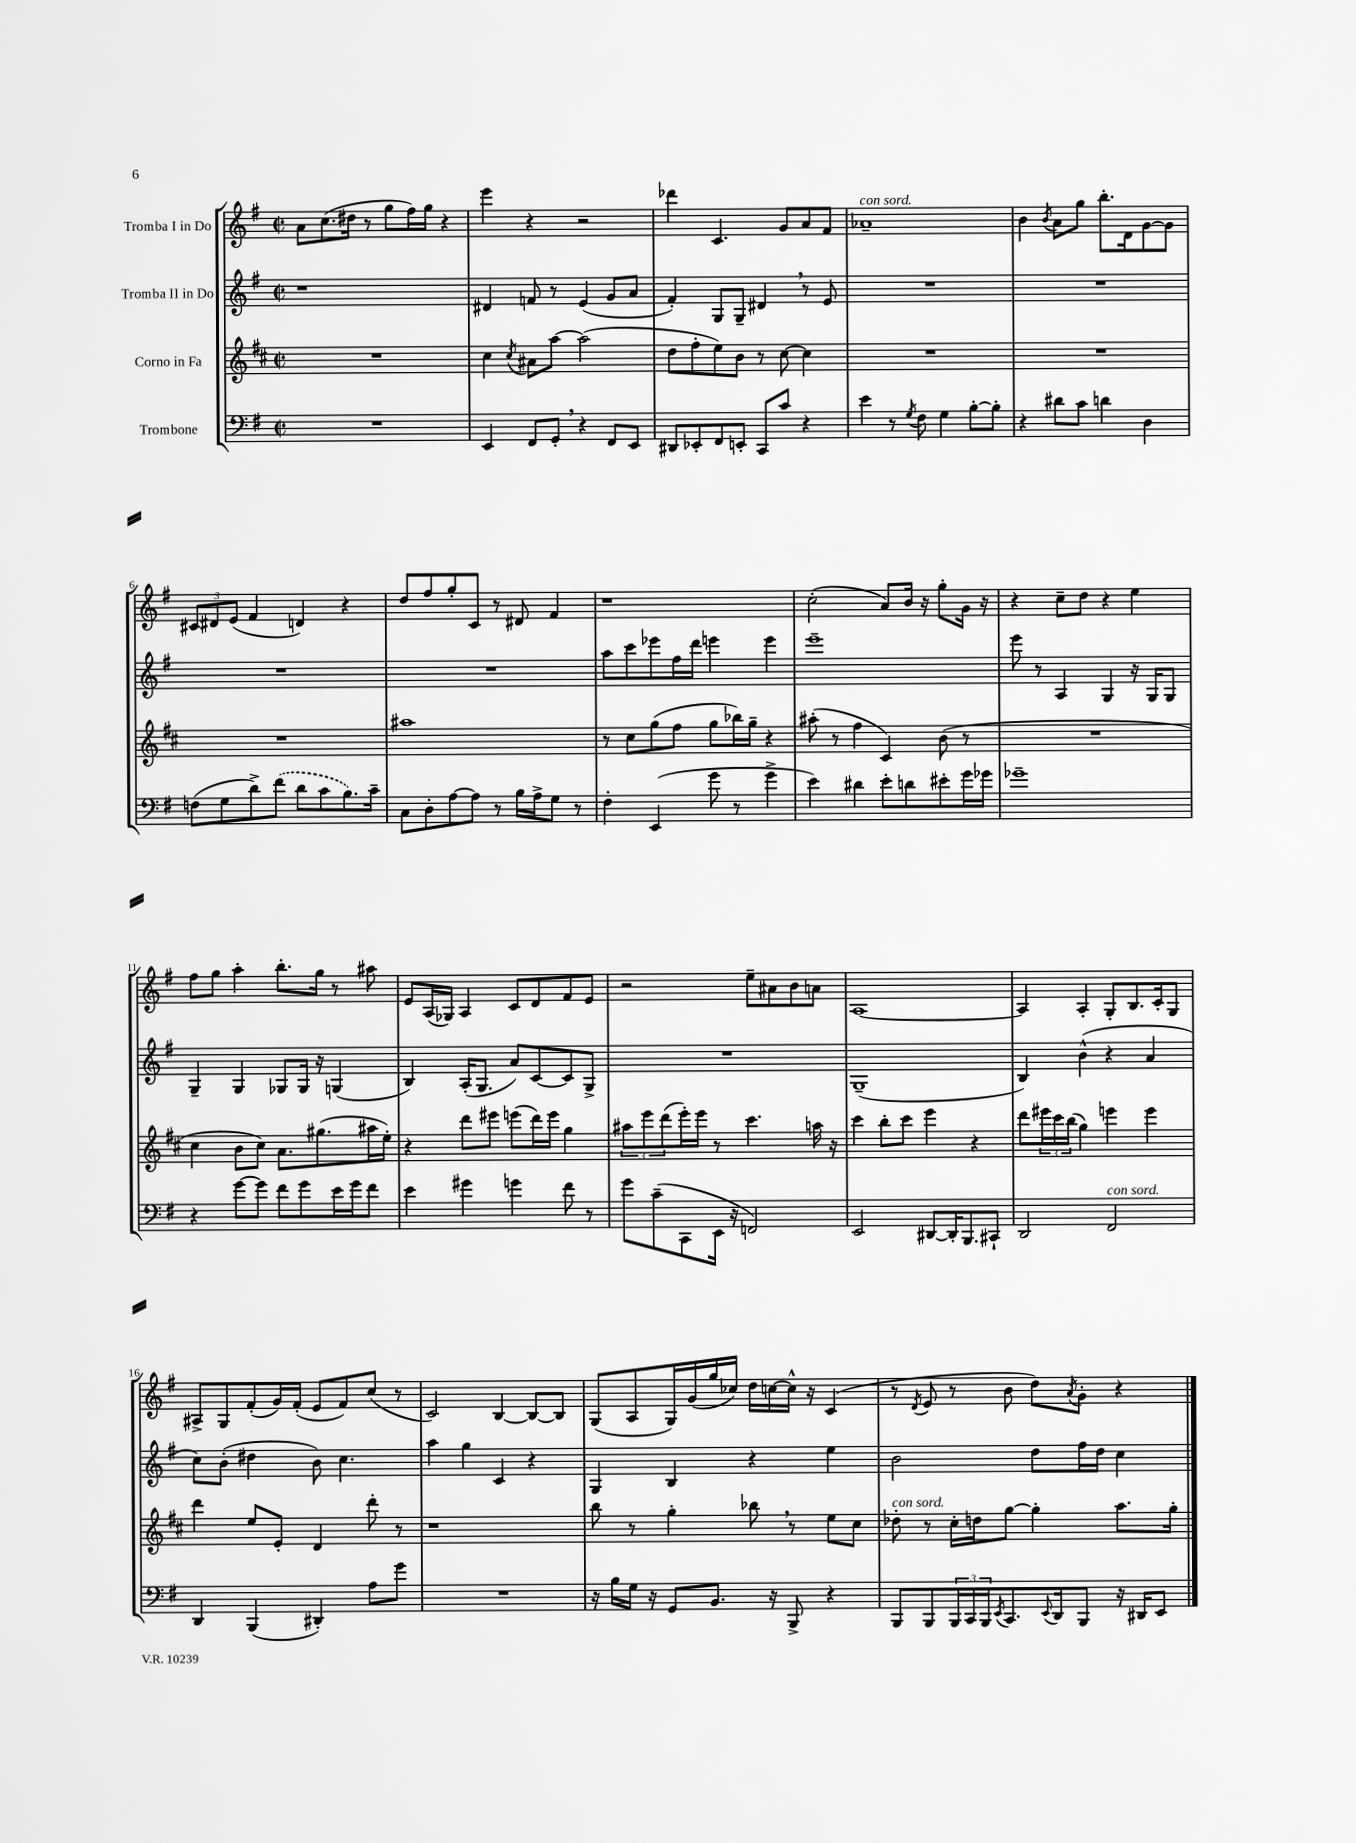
<<
\new StaffGroup <<
\new Staff = "s0" \with { instrumentName = "Tromba I in Do" } {
    \clef treble \key g \major \defaultTimeSignature \time 2/2
    a'8 c''8.( dis''16 r8 g''8 fis''16) g''16 r4 |
    e'''4 r4 r2 |
    des'''4 c'4. g'8 a'8 fis'8 |
    aes'1--^\markup { \italic "con sord." } |
    b'4 \acciaccatura { b'8 } a'8 g''8 b''8.-. d'16 g'8~ g'8 |
    \tuplet 3/2 { cis'8 dis'8 e'8( } fis'4 d'4) r4 |
    d''8 fis''8 g''8-. c'8 r8 dis'8 fis'4 |
    r1 |
    c''2-.( a'8) b'16 r16 g''8-. g'16 r16 |
    r4 c''8-- d''8 r4 e''4 |
    fis''8 g''8 a''4-. b''8.-. g''16 r8 ais''8 |
    e'8 a16( ges16) a4 c'8 d'8 fis'8 e'8 |
    r2 e''8-- ais'8 b'8 a'8 |
    a1~ |
    a4 a4-. g8-. b8. c'16-. g8 |
    ais8-> g8 fis'8-.( g'16) fis'16-.( e'8 fis'8) c''8( r8 |
    c'2) b4~ b8~ b8 |
    g8( a8 g16) g'16( g''16 ces''16) d''16 c''16~ c''16-^ r16 c'4( |
    r8 \acciaccatura { d'8 } e'8 r8 b'8 d''8) \acciaccatura { a'8 } g'8-. r4 \bar "|." |
}
\new Staff = "s1" \with { instrumentName = "Tromba II in Do" } {
    \clef treble \key g \major \defaultTimeSignature \time 2/2
    r1 |
    dis'4 f'8 r8 e'4( g'8 a'8 |
    fis'4-.) g8 g8-- dis'4 \breathe r8 e'8 |
    R1 |
    R1 |
    R1 |
    R1 |
    a''8 c'''8 ees'''8 fis''16 d'''16 e'''4 e'''4 |
    e'''1-- |
    e'''8 r8 a4 g4 r16 g16 g8 |
    g4-- g4 ges8 ges16 r16 g4( |
    b4) a16-.( g8. a'8) c'8~ c'8 g8-> |
    R1 |
    g1--( |
    b4) b'4-^( r4 a'4 |
    c''8) b'8-.( dis''4 b'8) c''4. |
    a''4 g''4 c'4 r4 |
    g4 b4 r4 e''4 |
    b'2 d''8 fis''16 d''16 c''4 \bar "|." |
}
\new Staff = "s2" \with { instrumentName = "Corno in Fa" } {
    \clef treble \key d \major \defaultTimeSignature \time 2/2
    R1 |
    cis''4 \acciaccatura { cis''8 } ais'8 a''8~ a''2( |
    d''8 fis''8-. e''8) b'8 r8 cis''8~ cis''4 |
    R1 |
    R1 |
    R1 |
    ais''1 |
    r8 cis''8 g''8( fis''8 g''8 bes''16) g''16-- r4 |
    ais''8-.( r8 fis''4 cis'4) b'8( r8 |
    R1 |
    cis''4 b'8 cis''8) a'8. gis''8.( ais''16 e''16-.) |
    r4 d'''8 eis'''8 e'''8( d'''16) e'''16 g''4 |
    \tuplet 3/2 { ais''8 e'''8 d'''8( } e'''16-.) e'''16 r8 cis'''4. a''16 r16 |
    cis'''4 b''8-. cis'''8 e'''4 r4 |
    d'''8 \tuplet 3/2 { eis'''16 cis'''16 b''16( } g''4) e'''4 e'''4 |
    d'''4 e''8 e'8-. d'4 d'''8-. r8 |
    r1 |
    b''8 r8 g''4-. bes''8 \breathe r8 e''8 cis''8 |
    des''8-.^\markup { \italic "con sord." } r8 cis''16-. d''16 g''8~ g''4-. a''8. g''16-. \bar "|." |
}
\new Staff = "s3" \with { instrumentName = "Trombone" } {
    \clef bass \key g \major \defaultTimeSignature \time 2/2
    R1 |
    e,4 fis,8 g,8-. \breathe r4 fis,8 e,8 |
    dis,8 ees,8-. fis,8 e,8-. c,8 c'8 r4 |
    e'4 r8 \acciaccatura { g8 } fis8 g4 b8~-. b8-. |
    r4 dis'8 c'8 d'4 d4 |
    f8( g8 d'8->) \once \slurDashed fis'8( d'8 c'8 b8.) c'16-- |
    c8 d8-. a8~ a8 r8 b16 a16-> g8 r8 |
    fis4-. e,4( g'8 r8 g'4-> |
    e'4) dis'4 e'8-. d'8 eis'8-. g'16 ges'16 |
    ges'1-- |
    r4 g'8~ g'8 fis'8 g'8 e'16 g'16 fis'8 |
    e'4 gis'4 g'4 fis'8 r8 |
    g'8 c'8--( c,8 e,16 r16 f,2) |
    e,2 dis,8~ dis,16-. b,,8. cis,8-! |
    d,2 fis,2^\markup { \italic "con sord." } |
    d,4 b,,4( dis,4-.) a8 g'8 |
    R1 |
    r16 b16 g16 r16 g,8 b,8. r16 b,,8-> r4 |
    b,,8 b,,8 \tuplet 3/2 { b,,16 c,16 b,,16 } \acciaccatura { e,8 } c,8. \appoggiatura { e,8 } d,16 b,,8 r16 dis,16 e,8 \bar "|." |
}
>>
>>
